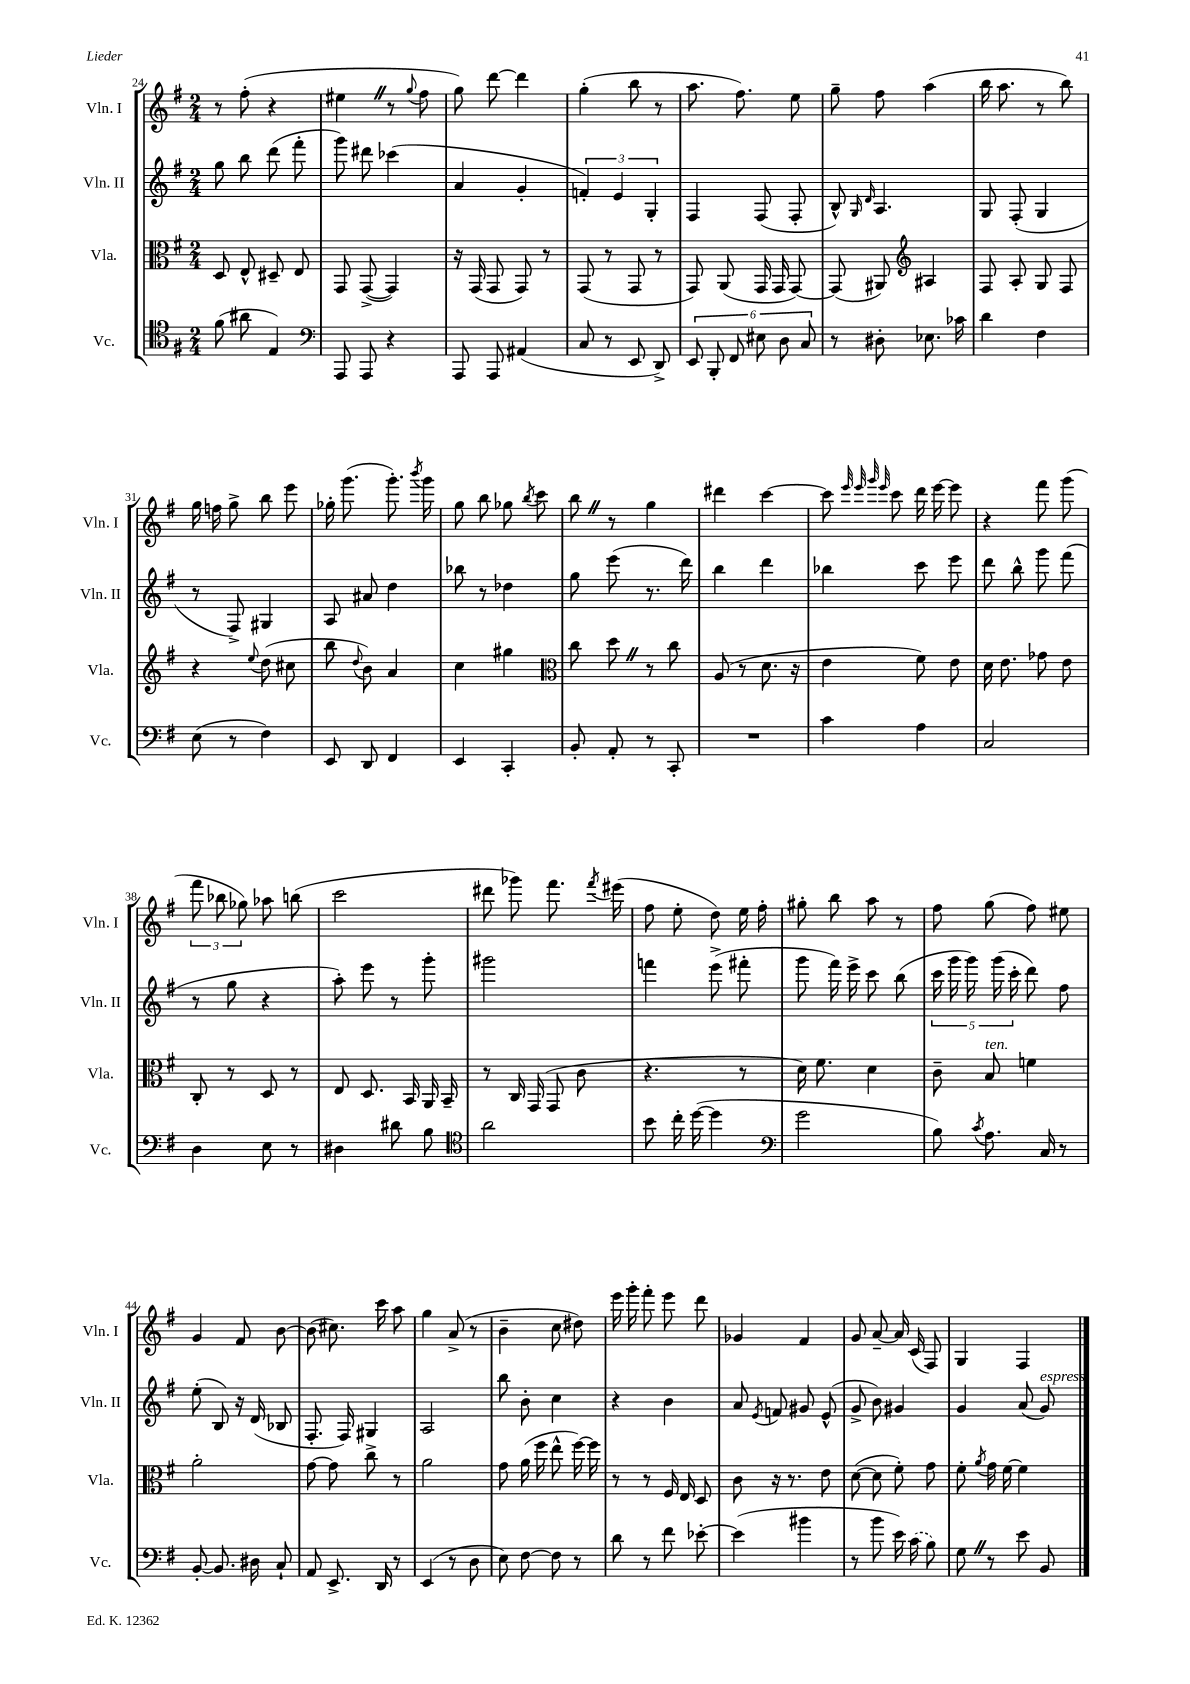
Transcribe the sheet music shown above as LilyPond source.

<<
\new StaffGroup <<
\new Staff = "s0" \with { instrumentName = "Vln. I" shortInstrumentName = "Vln. I" } {
    \clef treble \key g \major \numericTimeSignature \time 2/4
    \autoBeamOff r8 fis''8-.( r4 |
    eis''4 \once \override BreathingSign.text = \markup { \musicglyph "scripts.caesura.straight" } \breathe r8 \appoggiatura { g''8 } fis''8 |
    g''8) d'''8~ d'''4 |
    g''4-.( b''8 r8 |
    a''8. fis''8.) e''8 |
    g''8-- fis''8 a''4( |
    b''16 a''8. r8 b''8) |
    g''16 f''16 g''8-> b''8 e'''8 |
    ges''16-. g'''8.( g'''8.-.) \acciaccatura { b'''8 } g'''16 |
    g''8 b''8 ges''8 \acciaccatura { b''8 } c'''8 |
    b''8 \once \override BreathingSign.text = \markup { \musicglyph "scripts.caesura.straight" } \breathe r8 g''4 |
    dis'''4 c'''4~ |
    c'''8 \grace { e'''32 e'''32 g'''32 e'''32 } c'''8 d'''16 e'''16~ e'''8 |
    r4 fis'''8 g'''8( |
    \tuplet 3/2 { fis'''8 bes''8 ges''8) } aes''8 b''8( |
    c'''2 |
    dis'''8 ges'''8) fis'''8. \acciaccatura { fis'''8 } eis'''16( |
    fis''8 e''8-. d''8) e''16 fis''16-. |
    gis''8-. b''8 a''8 r8 |
    fis''8 g''8( fis''8) eis''8 |
    g'4 fis'8 b'8~ |
    b'8( cis''8.) c'''16 a''8 |
    g''4 a'8->( r8 |
    b'4-- c''8 dis''8) |
    e'''16 g'''16-. fis'''8-. e'''8 d'''8 |
    ges'4 fis'4 |
    g'8 a'8~-- a'16 c'16( fis8) |
    g4 fis4 \bar "|." |
}
\new Staff = "s1" \with { instrumentName = "Vln. II" shortInstrumentName = "Vln. II" } {
    \clef treble \key g \major \numericTimeSignature \time 2/4
    \autoBeamOff g''8 b''8 d'''8( fis'''8-. |
    g'''8) dis'''8 ces'''4( |
    a'4 g'4-. |
    \tuplet 3/2 { f'4-.) e'4 g4-. } |
    fis4 fis8( fis8-. |
    b8-^) \grace { g16 d'16 } a4. |
    g8 fis8-.( g4 |
    r8 fis8->) gis4 |
    a8 ais'8 d''4 |
    bes''8 r8 des''4 |
    g''8 e'''8( r8. d'''16) |
    b''4 d'''4 |
    bes''4 c'''8 e'''8 |
    d'''8 b''8-^ g'''8 fis'''8( |
    r8 g''8 r4 |
    a''8-.) e'''8 r8 g'''8-. |
    gis'''2 |
    f'''4 e'''8->( fis'''8-. |
    g'''8 fis'''16) e'''16-> c'''8 b''8( |
    \tuplet 5/4 { c'''16 g'''16 g'''16) g'''16( c'''16-. } d'''8) fis''8 |
    e''8-.( b8) r16 d'16( bes8 |
    fis8.-. fis16) gis4 |
    a2 |
    b''8 b'8-. c''4 |
    r4 b'4 |
    a'8 \acciaccatura { e'8 } f'8 gis'8 e'8-^( |
    g'8-> b'8) gis'4 |
    g'4 a'8( g'8^\markup { \italic "espress." }) \bar "|." |
}
\new Staff = "s2" \with { instrumentName = "Vla." shortInstrumentName = "Vla." } {
    \clef alto \key g \major \numericTimeSignature \time 2/4
    \autoBeamOff d8 e8-^ dis8-- e8 |
    g,8 g,8~->( g,4) |
    r16 g,16( g,8 g,8) r8 |
    g,8( r8 g,8 r8 |
    g,8) a,8( g,16 g,16 g,8~) |
    g,8( ais,8) \clef treble ais4 |
    fis8 a8-. g8 fis8 |
    r4 \appoggiatura { e''8 } d''8( cis''8 |
    b''8 \appoggiatura { d''8 } b'8) a'4 |
    c''4 gis''4 |
    \clef alto c''8 d''8 \once \override BreathingSign.text = \markup { \musicglyph "scripts.caesura.straight" } \breathe r8 c''8 |
    a8( r8 d'8. r16 |
    e'4 fis'8) e'8 |
    d'16 e'8. ges'8 e'8 |
    c8-. r8 d8 r8 |
    e8 d8. b,16 a,16 b,16-- |
    r8 c16 g,16( g,8 c'8 |
    r4. r8 |
    d'16) fis'8. d'4 |
    c'8-- b8^\markup { \italic "ten." } f'4 |
    a'2-. |
    g'8~ g'8 c''8-> r8 |
    a'2 |
    g'8 a'16( fis''16 e''8-^ fis''16~) fis''16 |
    r8 r8 fis16 e16 d8 |
    c'8 r16 r8. e'8 |
    d'8~( d'8 fis'8-.) g'8 |
    fis'8-. \acciaccatura { a'8 } g'16 fis'16~ fis'4 \bar "|." |
}
\new Staff = "s3" \with { instrumentName = "Vc." shortInstrumentName = "Vc." } {
    \clef tenor \key g \major \numericTimeSignature \time 2/4
    \autoBeamOff fis'8( ais'8 e4) |
    \clef bass a,,8 a,,8 r4 |
    a,,8 a,,8 ais,4( |
    c8 r8 e,8 d,8->) |
    \tuplet 6/4 { e,8 b,,8-. fis,8 eis8 d8 c8 } |
    r8 dis8-. ees8. ces'16 |
    d'4 fis4 |
    e8( r8 fis4) |
    e,8 d,8 fis,4 |
    e,4 c,4-. |
    b,8-. a,8-. r8 c,8-. |
    R2 |
    c'4 a4 |
    c2 |
    d4 e8 r8 |
    dis4 dis'8 b8 |
    \clef tenor a'2 |
    b'8 c''16-. d''16~( d''4 |
    \clef bass g'2 |
    b8) \acciaccatura { c'8 } a8. c16 r8 |
    b,8~-. b,8. dis16 c8-! |
    a,8 e,8.-> d,16 r8 |
    e,4( r8 d8 |
    e8) fis8~ fis8 r8 |
    d'8 r8 fis'8 ees'8~-. |
    ees'4( bis'4 |
    r8 b'8 e'16) \once \slurDashed c'16( b8) |
    g8 \once \override BreathingSign.text = \markup { \musicglyph "scripts.caesura.straight" } \breathe r8 e'8 b,8 \bar "|." |
}
>>
>>
\layout { \context { \Score currentBarNumber = #24 } }
